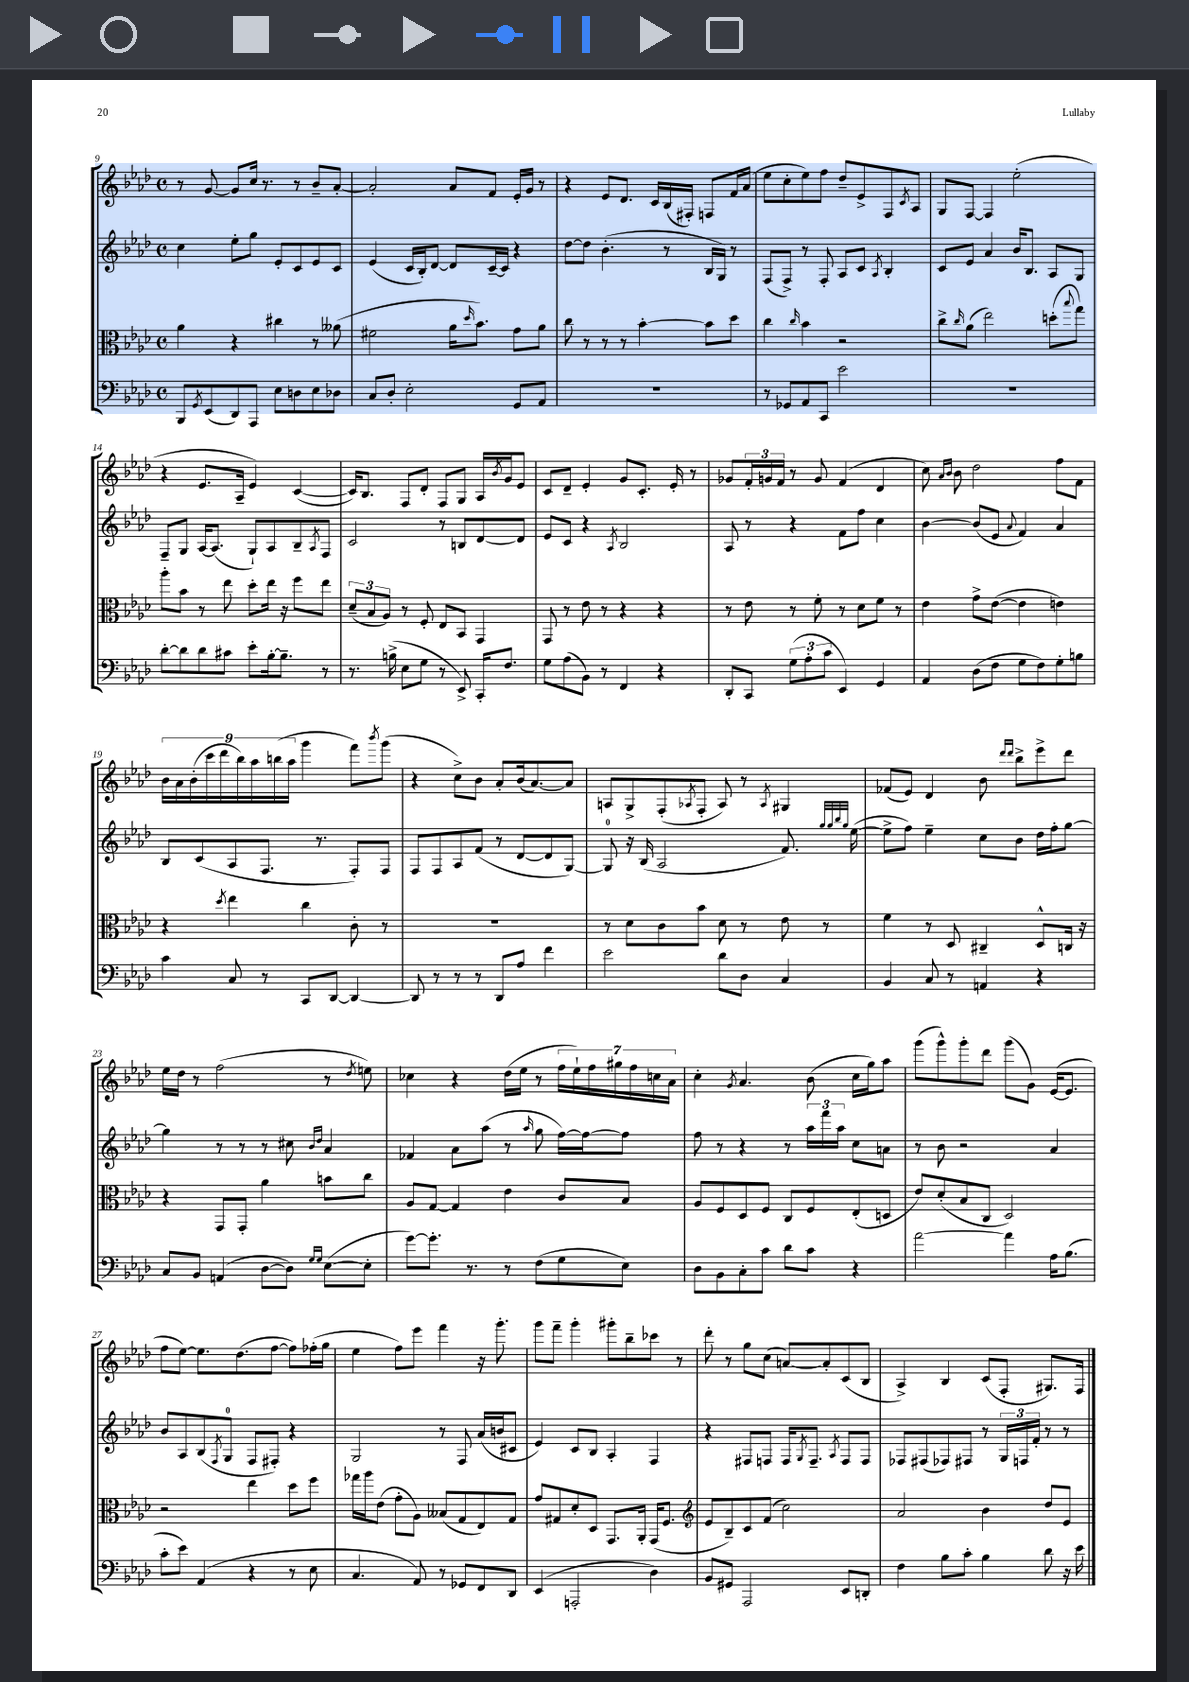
<<
\new StaffGroup <<
\new Staff = "s0" {
    \clef treble \key aes \major \defaultTimeSignature \time 4/4
    r8 g'8~ g'8 c''16 r8. r8 bes'8-- aes'8~-. |
    aes'2-. aes'8 f'8 ees'16-. g'16 r8 |
    r4 ees'8 des'8. c'16 bes16( fis16-.) f8 f'16 aes'16( |
    ees''8 c''8-. ees''8) f''8 des''8-- ees'8-> f8 \acciaccatura { c'8 } aes8 |
    g8 f8~ f4 ees''2-.( |
    r4 ees'8. aes16-- ees'4) c'4~( |
    c'16) bes8. f8 des'8-. f8 g8 aes16 \acciaccatura { bes'8 } g'16 ees'8 |
    c'8 des'8-- ees'4-. g'8 c'8.-. ees'16-. r8 |
    ges'8 \tuplet 3/2 { f'16-. g'16 f'16 } r8 g'8 f'4( des'4 |
    c''8) \grace { aes'16 bes'16 } bes'8 des''2 f''8 f'8 |
    \tuplet 9/8 { bes'16 aes'16 bes'16-.( c'''16 des'''16 bes''16) aes''16 b''16( aes''16 } g'''4 f'''8) \acciaccatura { bes'''8 } g'''8( |
    r4 c''8->) bes'8 aes'8-. bes'16( aes'8.~) aes'8 |
    a8 g8-> f8-.( \acciaccatura { aes8 } f8-. aes8) r8 \acciaccatura { aes8 } gis4 |
    fes'8( ees'8) des'4 bes'8 \grace { des'''16 des'''16 } bes''8-> ees'''8-> des'''8 |
    ees''16 des''16 r8 f''2( r8 \acciaccatura { des''8 } e''8) |
    ces''4 r4 des''16( ees''16 r8 \tuplet 7/4 { f''16 ees''16-!) f''16 gis''16 f''16 c''16 aes'16 } |
    c''4-. \acciaccatura { g'8 } aes'4. bes'8( c''16 g''16) aes''8 |
    g'''8( g'''8-^) g'''8-. des'''8 g'''8( g'8) ees'16~( ees'8. |
    f''8 ees''8~) ees''8. des''8.( f''8~ f''8) fes''16-.( g''16 |
    ees''4 f''8) ees'''8 f'''4 r16 g'''8.-. |
    g'''8 f'''8-- g'''4-. gis'''8-. bes''8-- ces'''8 r8 |
    des'''8-. r8 g''8 c''8( a'8~) a'8-. c'8( bes8 |
    aes4->) bes4 c'8( f8-. gis8.) f16 \bar "|." |
}
\new Staff = "s1" {
    \clef treble \key aes \major \defaultTimeSignature \time 4/4
    c''4 ees''8-. g''8 ees'8-. c'8 ees'8 c'8 |
    ees'4( c'16 bes16-.) des'8~ des'8 c'16~-- c'16 r4 |
    des''8~ des''8 bes'4.-.( r8 bes16 g16) r8 |
    f8( f8->) r8 f8-. aes8 c'8 \acciaccatura { aes8 } bes4-. |
    c'8 ees'8 aes'4 bes'16 bes8. aes8 g8 |
    f8-- g8 aes16~ aes8.( g8-!) aes8 bes8-- \acciaccatura { aes8 } f8 |
    c'2 r8 b8 des'8~ des'8 |
    ees'8 c'8 r4 \acciaccatura { aes8 } bes2 |
    aes8 r8 r4 f'8 f''8 c''4 |
    bes'4~ bes'8( ees'8 \appoggiatura { aes'8 } f'4) aes'4 |
    bes8 c'8( aes8 f8. r8. f8-.) f8 |
    f8 f8 aes8 f'8( r8 des'8~ des'8 g8~) |
    g8-0 r16 bes16( aes2 f'8.) \grace { g''32 g''32 bes''32 g''32 } ees''16~( |
    ees''8-> f''8) ees''4-- c''8 bes'8 des''16 f''16-. g''8~ |
    g''4 r8 r8 r8 cis''8 \grace { bes'16 des''16 } aes'4 |
    fes'4 aes'8 aes''8( r8 \grace { aes''16 } g''8 f''16~) f''16~ f''8 |
    f''8 r8 r4 r8 \tuplet 3/2 { aes''16 f'''16 aes''16 } c''8 a'8 |
    r8 bes'8 r2 aes'4 |
    bes'8 aes8 bes8( \acciaccatura { f8 } g8-0 f8 fis8-.) r4 |
    g2 r8 f8 aes'16( b'16 cis'8 |
    ees'4) c'8 bes8 aes4-. f4 |
    r4 fis8 f8 f16 \acciaccatura { g8 } f8.-- \acciaccatura { aes8 } f8 f8 |
    fes8 fis8( fes8) fis8 r8 \tuplet 3/2 { g16 f16 f'16-. } r8 r8 \bar "|." |
}
\new Staff = "s2" {
    \clef alto \key aes \major \defaultTimeSignature \time 4/4
    aes'4 r4 cis''4 r8 aeses'8( |
    fis'2 aes'16 \grace { des''16 } bes'8.) g'8 aes'8 |
    c''8 r8 r8 r8 bes'4~-. bes'8 des''8 |
    c''4 \grace { c''16 } bes'4 r2 |
    c''8-> \grace { c''16 } aes'8( ees''2) d''8-.( \appoggiatura { bes''8 } g''8) |
    aes''8-. bes'8 r8 ees''8 des''8-. ees''16 r16 f''8 ees''8 |
    \tuplet 3/2 { des'8--( bes8 aes8) } r8 f8-. ees8 bes,8 g,4 |
    g,8 r8 ees'8 r8 r4 r4 |
    r8 ees'8 r8 f'8-. r8 des'8 f'8 r8 |
    ees'4 g'8-> ees'8~( ees'4 e'4) |
    r4 \acciaccatura { des''8 } ees''4 c''4 c'8-. r8 |
    R1 |
    r8 des'8 c'8 bes'8 des'8 r8 ees'8 r8 |
    f'4 r8 des8 cis4-- des8-^ c16 r16 |
    r4 g,8 g,8-. aes'4 b'8 c''8 |
    aes8 g8~ g4 ees'4 c'8 bes8 |
    aes8 f8 des8 f8 c8 f8 ees8-.( d8 |
    ees'8) des'8-.( bes8 c8 des2) |
    r2 ees''4 des''8 f''8 |
    ges''16 aes''16 ees'8( g'8-. aes8) beses8( g8 ees8) g8 |
    g'8 gis8 des'8-. des8 g,8. aes,16-. g,16( f8. |
    \clef treble ees'8 bes8--) c'8 f'8( c''2) |
    aes'2 bes'4 des''8 ees'8 \bar "|." |
}
\new Staff = "s3" {
    \clef bass \key aes \major \defaultTimeSignature \time 4/4
    bes,,8 \acciaccatura { g,8 } ees,8( des,8) aes,,8 ees8 d8 ees8 des8 |
    c8 des8-. ees2-. g,8 aes,8 |
    R1 |
    r8 ges,8 aes,8 c,8 ees'2 |
    R1 |
    des'8~-. des'8 des'8 cis'8 ees'8-. bes16~-. bes8.-- r8 |
    r8. b16->( ees8 g8 r8 ees,8->) c,16-. f8. |
    g8 aes8( bes,8) r8 f,4 r4 |
    des,8-. c,8 \tuplet 3/2 { g8( aes8-. c'8 } ees,4) g,4 |
    aes,4 des8( f8 g8 f8) g8-. b8 |
    c'4 c8 r8 c,8 des,8~ des,4~ |
    des,8 r8 r8 r8 des,8 aes8 f'4 |
    ees'2 des'8 des8 c4 |
    bes,4 c8 r8 a,4 r4 |
    c8 bes,8 a,4( des8~ des8) \grace { g16 g16 } ees8~( ees8-. |
    g'8~) g'8.-. r8. r8 f8( g8 ees8) |
    des8 bes,8 c8-. c'8 des'8 c'8 r4 |
    aes'2~ aes'4 aes16 bes8.( |
    c'8-. ees'8) aes,4( r4 r8 ees8 |
    c4. aes,8) r8 ges,8 f,8 des,8 |
    ees,4( a,,2-. des4) |
    bes,8 gis,8 aes,,2 ees,8 d,8-. |
    f4 bes8 c'8-. bes4 des'8 r16 ees'16 \bar "|." |
}
>>
>>
\layout { \context { \Score currentBarNumber = #9 } }
